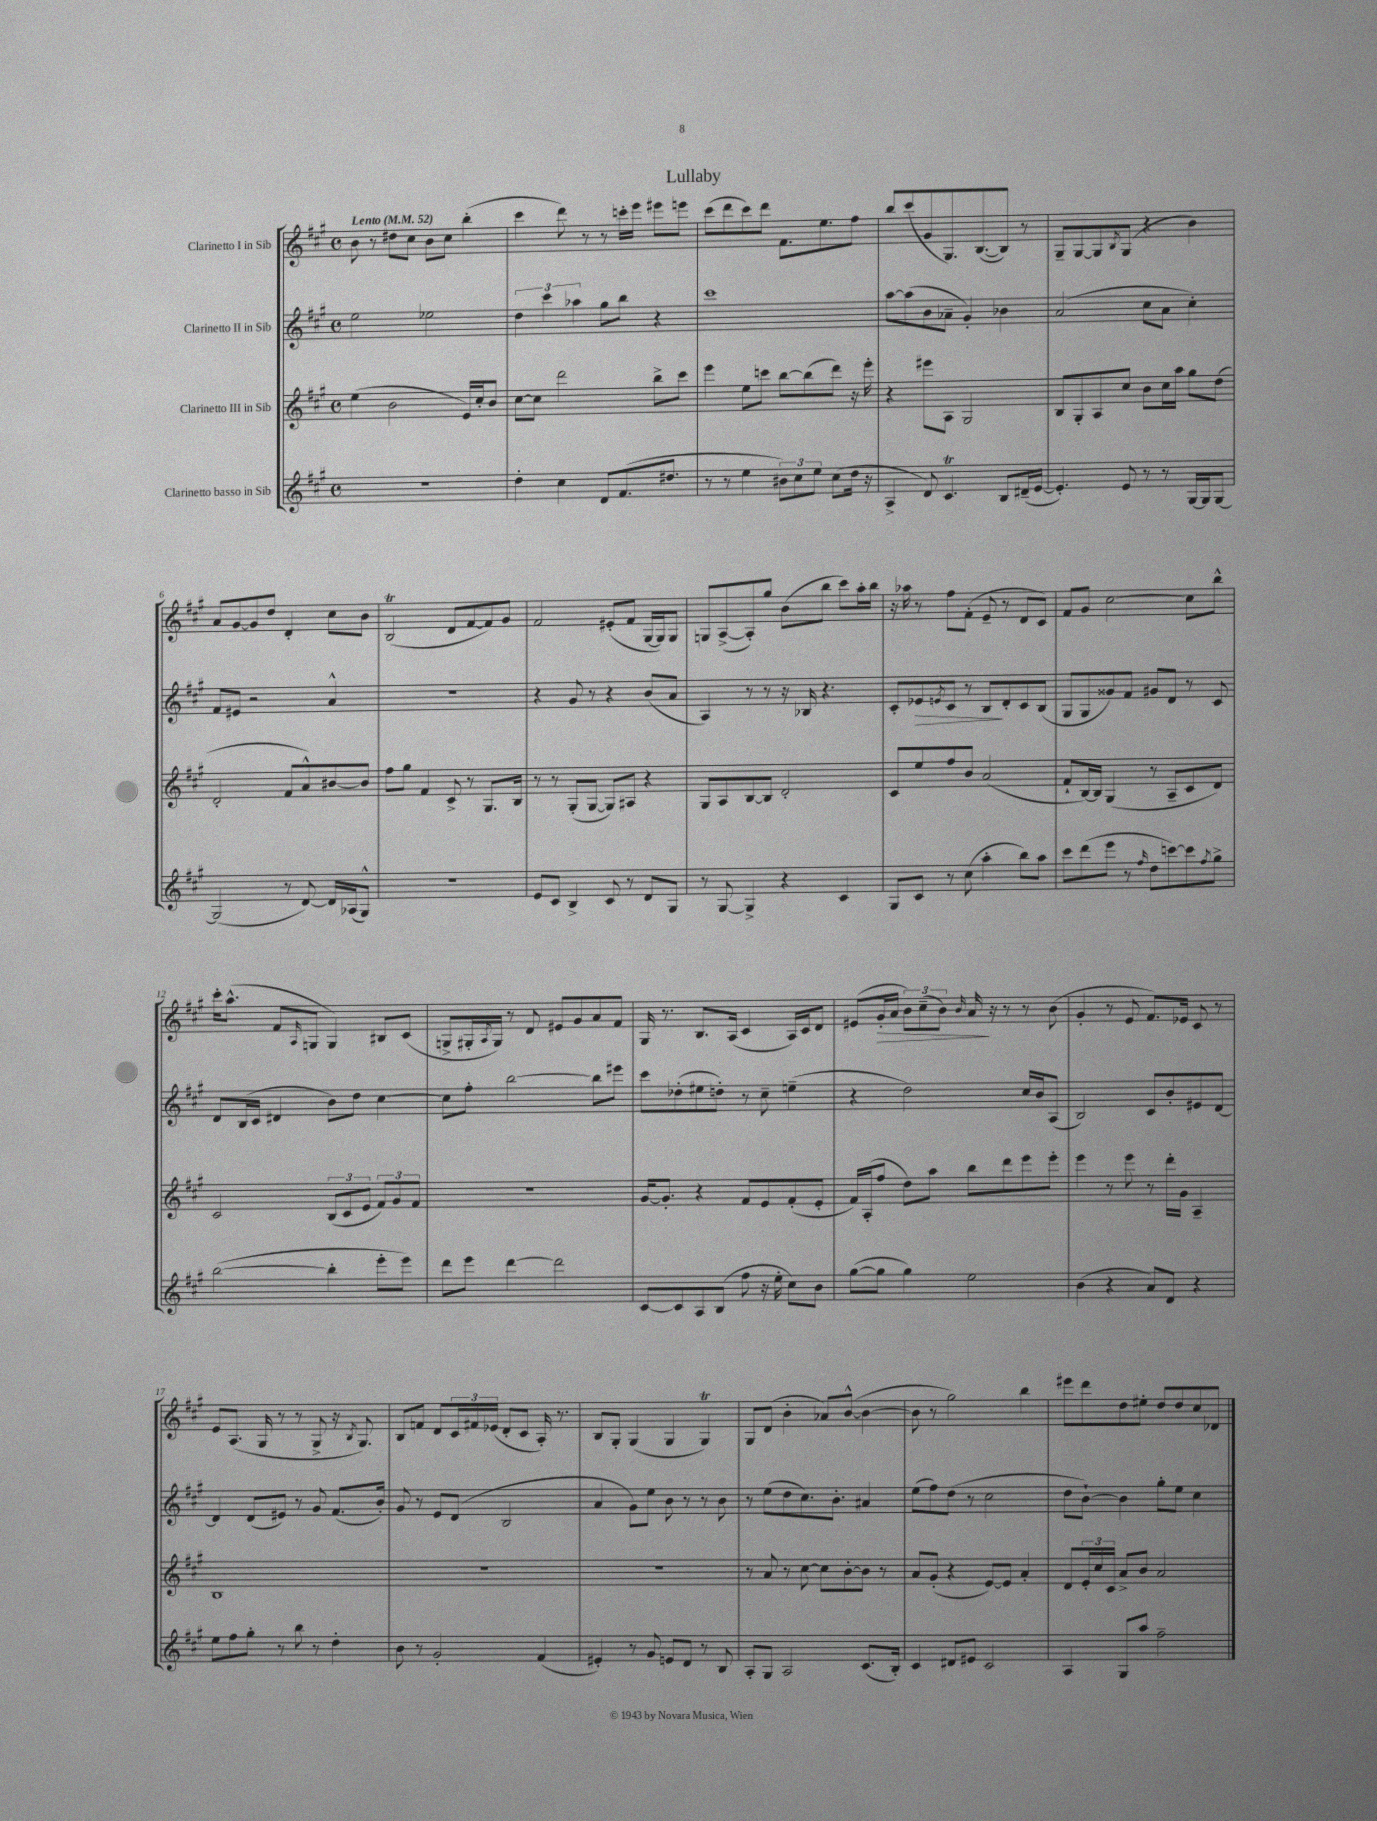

**kern	**kern	**kern	**dynam	**kern	**dynam
*part4	*part3	*part2	*part2	*part1	*part1
*staff4	*staff3	*staff2	*staff2	*staff1	*staff1
*I"Clarinetto basso in Sib	*I"Clarinetto III in Sib	*I"Clarinetto II in Sib	*	*I"Clarinetto I in Sib	*
*clefG2	*clefG2	*clefG2	*	*clefG2	*
*k[f#c#g#]	*k[f#c#g#]	*k[f#c#g#]	*	*k[f#c#g#]	*
*M4/4	*M4/4	*M4/4	*	*M4/4	*
*met(c)	*met(c)	*met(c)	*	*met(c)	*
*MM52	*MM52	*MM52	*	*MM52	*
=1	=1	=1	=1	=1	=1
!	!	!	!	!LO:TX:a:B:t=Lento	!
1r	(4ee\	2ee\	.	8b\	.
.	.	.	.	8r	.
.	2b\	.	.	8dd#X\L	.
.	.	.	.	8cc#\J	.
.	.	2ee-X\	.	8b\L	.
.	.	.	.	8cc#\J	.
.	16e/LL)	.	.	(4bb'\	.
.	16cc#'/J	.	.	.	.
.	8b/J	.	.	.	.
=2	=2	=2	=2	=2	=2
4dd'\	[8cc#\L	6dd\	.	4ccc#\	.
.	8cc#\J]	.	.	.	.
.	.	6ccc#\	.	.	.
4cc#\	2ddd\	.	.	8ddd\)	.
.	.	6aa-X\	.	.	.
.	.	.	.	8r	.
8d/L	.	8gg#\L	.	8r	.
(8.f#/	.	8bb\J	.	16cccn'\LL	.
.	.	.	.	16eee\JJ	.
.	8bb^\L	4r	.	8eee#X\L	.
8.dd#X/J	.	.	.	.	.
.	8ccc#\J	.	.	8eeen\J	.
=3	=3	=3	=3	=3	=3
8r	4eee\	1ccc#	.	(8ccc#\L	.
8r	.	.	.	8ddd\	.
4ee\	8ee\L	.	.	8ccc#\)	.
.	8cccn\J	.	.	8ddd\J	.
12b#X\L)	[8bb\L	.	.	8.f#\L	.
12cc#\	.	.	.	.	.
.	(8bb\]	.	.	.	.
12ee\J	.	.	.	.	.
.	.	.	.	8.ee\	.
(8cc#\L	8ddd\J)	.	.	.	.
16dd\Jk	16r	.	.	8ff#\J	.
16r	16eee'\	.	.	.	.
=4	=4	=4	=4	=4	=4
4A^/	4r	[8aa\L	.	8bb/L	.
.	.	(8aa\]	.	(8ccc#/	.
8d/)	8eee#X\L	8b\	.	8g#/	.
4.c#t/	8A\J	8a-X~\J	.	8.G#/)	.
.	2G#/	4g#'/)	.	.	.
.	.	.	.	([8.B/	.
8B/L	.	4b-X\	.	8B/J])	.
(16d#X~/L	.	.	.	8r	.
[16e/JJ	.	.	.	.	.
=5	=5	=5	=5	=5	=5
4.e'/])	8B/L	(2a/	.	8G#~/L	.
.	8G#'/	.	.	[8G#/	.
.	8A/	.	.	8G#/]	.
.	.	.	.	8qB/	.
8e/	8cc#/J	.	.	(8G#/J	.
8r	8b\L	8cc#\L	.	4r	.
8r	16cc#\L	8a\J	.	.	.
.	16aa\JJ	.	.	.	.
[16G#/LL	8gg#\L	4cc#'\)	.	4b\)	.
16G#/J]	.	.	.	.	.
[8G#/J	(8dd\J	.	.	.	.
!!LO:LB:g=z
=6	=6	=6	=6	=6	=6
(2G#/]	2d'/	8f#/L	.	8a/L	.
.	.	8e#X/J	.	[8g#/	.
.	.	2r	.	8g#/]	.
.	.	.	.	8dd/J	.
8r	8f#/L	.	.	4d'/	.
[8d/)	8a^^/)	.	.	.	.
16d/LL]	[8b#X/	4a^^/	.	8cc#\L	.
(16A-X/J	.	.	.	.	.
8G#^^/J)	8b#/J]	.	.	8b\J	.
=7	=7	=7	=7	=7	=7
1r	8ff#\L	1r	.	(2BT/	.
.	8gg#\J	.	.	.	.
.	4f#/	.	.	.	.
.	8c#^/	.	.	8d/L	.
.	8r	.	.	[8f#/	.
.	8.G#/L	.	.	8f#/])	.
.	.	.	.	8g#/J	.
.	16B/Jk	.	.	.	.
=8	=8	=8	=8	=8	=8
8e/L	8r	4r	.	2f#/	.
8c#/J	8r	.	.	.	.
4B^/	(8G#'/L	8g#/	.	.	.
.	[8G#/J	8r	.	.	.
8c#/	8G#/L])	4r	.	(8e#X'/L	.
8r	8A#X/J	.	.	8f#/J	.
8d/L	4r	(8b/L	.	[16G#/LL	.
.	.	.	.	16G#/J])	.
8G#/J	.	8a/J	.	8G#/J	.
=9	=9	=9	=9	=9	=9
8r	8G#/L	4A/)	.	8Gn/L	.
[8G#/	8A/	.	.	([8A^/	.
4G#^/]	[8B/	8r	.	8A'/])	.
.	8B/J]	8r	.	8gg#/J	.
4r	2d'/	16r	.	(8b\L	.
.	.	16B-X/	.	.	.
.	.	4.r	.	8bb\J	.
4c#/	.	.	.	8ccc#\L)	.
.	.	.	.	16aa'\L	.
.	.	.	.	16bb\JJ	.
=10	=10	=10	=10	=10	=10
8G#/L	8c#/L	8c#'/L	.	16r	.
.	.	.	.	16aa-X\	.
!	!	!	!LO:HP:b	!	!
8c#/J	8ee/	8e-X/	>	8r	.
.	.	8qen/	.	.	.
8r	8ff#/	8c#/J	.	8ff#\L	.
(8cc#\	8b/J	8r	.	(8f#'\J	.
4aa'\	(2a/	8B/L	.	8e~/	.
.	.	8d'/	]	8r	.
8bb\L)	.	8c#/	.	8d/L	.
8aa\J	.	(8B/J	.	8c#/J)	.
=11	=11	=11	=11	=11	=11
8ccc#\L	8f#`/L	8G#/L	.	8f#/L	.
(8ddd\	[16B/L)	8G#/	.	8g#/J	.
.	16B/JJ]	.	.	.	.
8eee\J	(4G#/	8g##X/)	.	[2cc#\	.
8r	.	8f#/J	.	.	.
16qqff#/	.	.	.	.	.
8dd\L	8r	8g#X/L	.	.	.
[8cccn\)	8A~/L	8d/J	.	.	.
8ccc\]	8c#/	8r	.	8cc#\L]	.
8qff#/	.	.	.	.	.
8gg#^\J	8d/J)	8c#/	.	8bb^^\J	.
!!LO:LB:g=z
=12	=12	=12	=12	=12	=12
([2bb\	2c#/	8d/L	.	16ccc#'\KL	.
.	.	.	.	(8.aa^^\J	.
.	.	(16B/L	.	.	.
.	.	16c#/JJ	.	.	.
.	.	4d#X/	.	8f#/L	.
.	.	.	.	16qqA/	.
.	.	.	.	8Gn/J	.
4bb'\]	(12B/L	8b\L)	.	4G/)	.
.	12c#/	.	.	.	.
.	.	8dd\J	.	.	.
.	12e/J	.	.	.	.
8eee'\L	12f#/L)	[4cc#\	.	8B#X/L	.
.	12g#/	.	.	.	.
8eee\J)	.	.	.	(8c#/J	.
.	12f#/J	.	.	.	.
=13	=13	=13	=13	=13	=13
8ddd\L	1r	8cc#\L]	.	8Gn^/L	.
8eee\J	.	8ff#'\J	.	16G#X'/L	.
.	.	.	.	8qA/	.
.	.	.	.	16G#/JJ)	.
[4ddd\	.	[2bb\	.	8r	.
.	.	.	.	8d/	.
2ddd\]	.	.	.	8e#X/L	.
.	.	.	.	8g#/	.
.	.	8bb\L]	.	8a/	.
.	.	8eee#X\J	.	8f#/J	.
=14	=14	=14	=14	=14	=14
[8c#/L	[16g#/KL	8ccc#\L	.	16G#/	.
.	8.g#'/J]	.	.	8.r	.
8c#/]	.	(8dd-X'\	.	.	.
8A/	4r	8ee#X\	.	8.B/L	.
(8B/J	.	8ddn'\J)	.	.	.
.	.	.	.	(16A/Jk	.
8ff#\	8f#/L	8r	.	4c#/	.
16r	8e/	8cc#~\	.	.	.
16ee'\	.	.	.	.	.
8cc#\L)	(8f#'/	(4een~\	.	16A/LL)	.
.	.	.	.	16c#/J	.
8b\J	8e'/J	.	.	8d/J	.
=15	=15	=15	=15	=15	=15
([8gg#\L	16f#/LL)	4r	.	(8e#X/L	.
.	(16A'/J	.	.	.	.
!	!	!	!	!	!LO:HP:b
8gg#\J]	8ff#/J	.	.	16g#'/L	>
.	.	.	.	16a/JJ	.
4gg#\)	8dd\L)	2dd\)	.	12b\L)	.
.	.	.	.	(12cc#~\	.
.	8aa\J	.	.	.	.
.	.	.	.	12b\J)	.
.	.	.	.	16qqb/	.
2ee\	8bb\L	.	.	16a/	.
.	.	.	.	16r	]
.	8ddd\	.	.	8r	.
.	8eee\	16cc#/LL	.	8r	.
.	.	16b/J	.	.	.
.	8eee'\J	(8A/J	.	(8b\	.
=16	=16	=16	=16	=16	=16
(4b\	4eee\	2B/)	.	4g#'/	.
4r	8r	.	.	8r	.
.	8eee\	.	.	8e/	.
8a/L)	8r	8c#/L	.	8.f#/L)	.
8d/J	16ddd'\LL	8b'/	.	.	.
.	16g#\JJ	.	.	16e-X/Jk	.
4r	4A~/	8e#X/	.	8c#/	.
.	.	[8d/J	.	8r	.
!!LO:LB:g=z
=17	=17	=17	=17	=17	=17
8ee\L	1B	4d/]	.	8e/L	.
8ff#\	.	.	.	(8.A/J	.
8gg#'\J	.	(8d/L	.	.	.
.	.	.	.	16G#/	.
8r	.	8e#X/J)	.	8r	.
8bb\	.	8r	.	8r	.
8r	.	8g#/	.	8G#^/	.
4dd'\	.	(8.f#/L	.	16r	.
.	.	.	.	8qB/	.
.	.	.	.	8.G#/)	.
.	.	16b'/Jk)	.	.	.
=18	=18	=18	=18	=18	=18
8b\	1r	8g#/	.	8B/L	.
8r	.	8r	.	8fn/J	.
2g#'/	.	8e/L	.	8d/L	.
.	.	(8d/J	.	24c#/L	.
.	.	.	.	24f#X/	.
.	.	.	.	(24e-X/JJ	.
.	.	2B/	.	8d'/L	.
.	.	.	.	8c#/J	.
(4f#/	.	.	.	16A'/)	.
.	.	.	.	8.r	.
=19	=19	=19	=19	=19	=19
4e#X'/)	1r	4a/	.	8B/L	.
.	.	.	.	8G#'/J	.
8r	.	8g#\L)	.	(4G#/	.
8g#/	.	8ee\J	.	.	.
8en/L	.	8b\	.	4G#/	.
8d/J	.	8r	.	.	.
8r	.	8r	.	4G#t/)	.
8B/	.	8b\	.	.	.
=20	=20	=20	=20	=20	=20
8A'/L	8r	8r	.	8G#/L	.
8G#/J	8a/	(8ee\L	.	(8d/J	.
2A/	8r	8dd\	.	4b'\	.
.	[8cc#\	8.cc#\)	.	.	.
.	8cc#\L]	.	.	8a-X/L)	.
.	.	8.b'\J	.	.	.
.	[8b'\	.	.	([8b^^/J	.
(8.c#/L	8b\J]	4a#X/	.	4b\_	.
.	8r	.	.	.	.
16B'/Jk)	.	.	.	.	.
=21	=21	=21	=21	=21	=21
4c#/	8a/L	(8ee\L	.	8b\]	.
.	(8g#'/J	8ff#\)	.	8r	.
8d#X/L	4r	(8dd\J	.	2gg#\)	.
8e#X/J	.	8r	.	.	.
2c#/	[8e/L)	2cc#\	.	.	.
.	8e/J]	.	.	.	.
.	4a'/	.	.	4bb\	.
=22	=22	=22	=22	=22	=22
4A/	8d/L	8dd\L	.	8eee#X\L	.
.	24e'/L	[8b`\J)	.	8ddd\	.
.	24cc#/	.	.	.	.
.	24c#/JJ	.	.	.	.
8G#/L	8a^/L	4b\]	.	8dd\	.
8aa/J	8b/J	.	.	8ee#X'\J	.
2ff#~\	2a/	8gg#'\L	.	8dd/L	.
.	.	8ee\J	.	8dd/	.
.	.	4cc#\	.	8cc#/	.
.	.	.	.	8d-X/J	.
==	==	==	==	==	==
*-	*-	*-	*-	*-	*-
